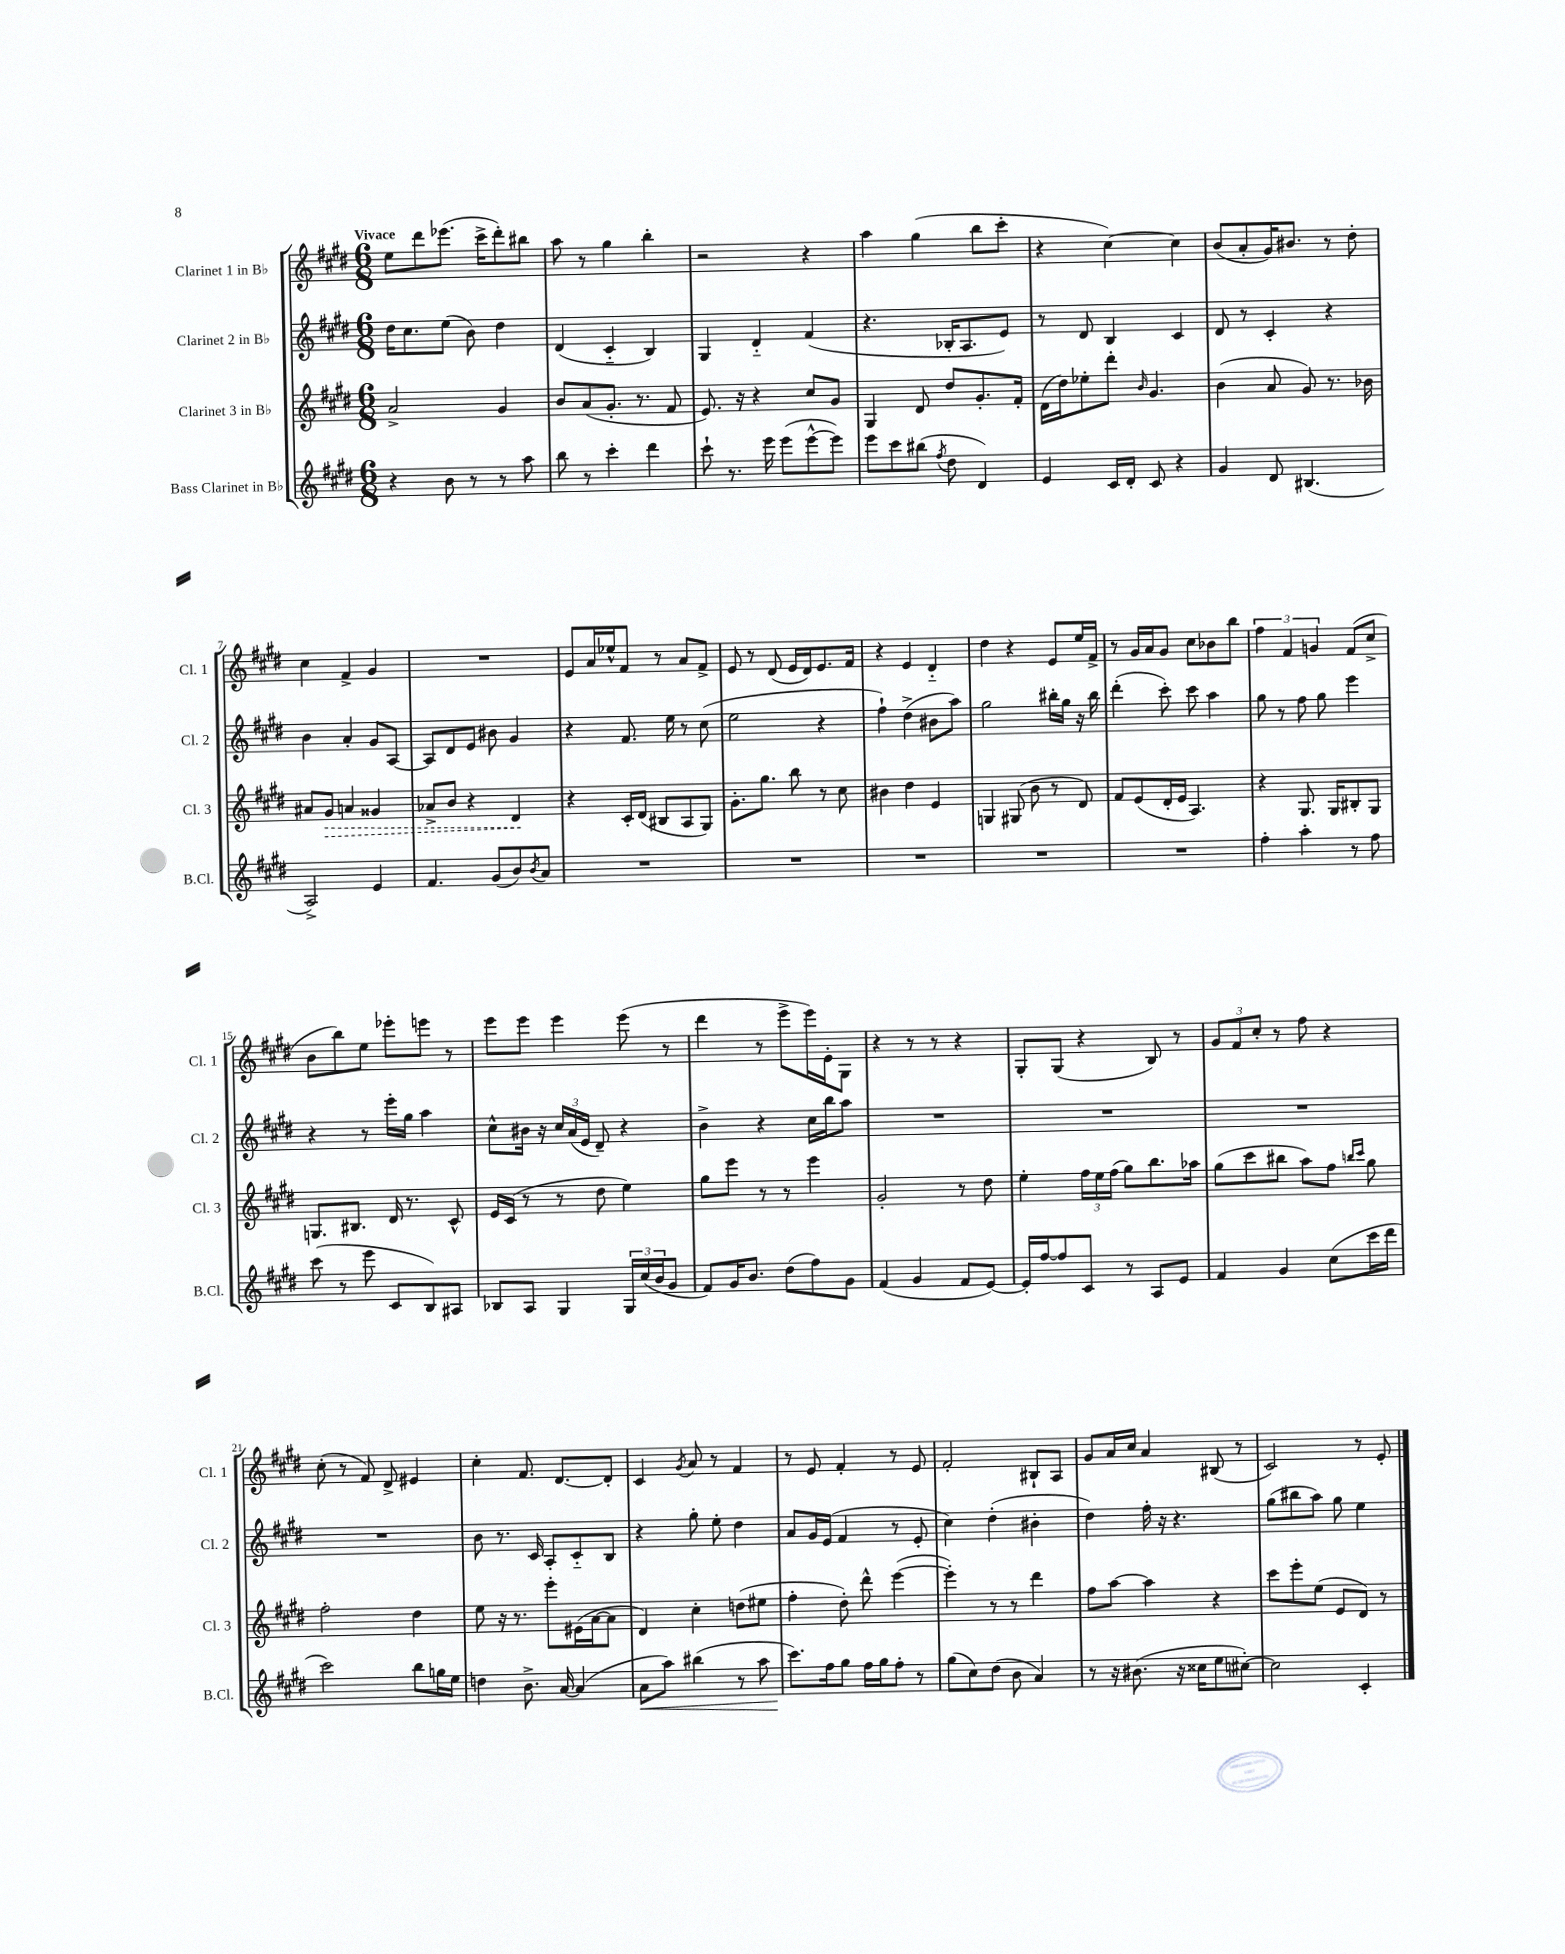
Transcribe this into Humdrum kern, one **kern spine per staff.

**kern	**dynam	**kern	**dynam	**kern	**kern
*part4	*part4	*part3	*part3	*part2	*part1
*staff4	*staff4	*staff3	*staff3	*staff2	*staff1
*I"Bass Clarinet in B♭	*	*I"Clarinet 3 in B♭	*	*I"Clarinet 2 in B♭	*I"Clarinet 1 in B♭
*I'B.Cl.	*	*I'Cl. 3	*	*I'Cl. 2	*I'Cl. 1
*clefG2	*	*clefG2	*	*clefG2	*clefG2
*k[f#c#g#d#]	*	*k[f#c#g#d#]	*	*k[f#c#g#d#]	*k[f#c#g#d#]
*M6/8	*	*M6/8	*	*M6/8	*M6/8
=1	=1	=1	=1	=1	=1
!	!	!	!	!	!LO:TX:a:B:t=Vivace
4r	.	2a^/	.	16dd#\KL	8ee\L
.	.	.	.	8.cc#\	.
.	.	.	.	.	8ddd#\
8b\	.	.	.	(8ee\J	(8.eee-X\J
8r	.	.	.	8b\)	.
.	.	.	.	.	16ccc#^\KL
8r	.	4g#/	.	4dd#\	8ddd#'\)
8aa\	.	.	.	.	8bb#X\J
=2	=2	=2	=2	=2	=2
8bb\	.	8b/L	.	(4d#/	8aa\
8r	.	(8a/	.	.	8r
4ccc#'\	.	8.g#'/J	.	4c#/	4gg#\
.	.	8.r	.	.	.
4ddd#\	.	.	.	4B/)	4bb'\
.	.	8f#/	.	.	.
=3	=3	=3	=3	=3	=3
8ccc#`\	.	8.e/)	.	4G#/	2r
8.r	.	.	.	.	.
.	.	16r	.	.	.
.	.	4r	.	4d#/	.
16eee\	.	.	.	.	.
(8eee\L	.	.	.	.	.
[8eee^^\	.	8cc#/L	.	(4f#/	4r
8eee\J])	.	8g#/J	.	.	.
=4	=4	=4	=4	=4	=4
8eee\L	.	4G#/	.	4.r	4aa\
8ccc#\	.	.	.	.	.
(8bb#X\J	.	8d#/	.	.	(4gg#\
8qff#/	.	.	.	.	.
8dd#\	.	8dd#/L	.	16B-X'/KL	.
.	.	.	.	8.A/	.
4d#/)	.	8.g#'/	.	.	8bb\L
.	.	.	.	8e/J)	8ccc#'\J
.	.	16f#'/Jk	.	.	.
=5	=5	=5	=5	=5	=5
4e/	.	(16d#\LL	.	8r	4r
.	.	16dd#\J)	.	.	.
.	.	8ee-X'\	.	8d#/	.
16c#/LL	.	8ddd#'\J	.	4B/	[4cc#\)
16d#'/JJ	.	.	.	.	.
.	.	16qqb/	.	.	.
8c#/	.	4.g#/	.	.	.
4r	.	.	.	4c#/	4cc#\]
=6	=6	=6	=6	=6	=6
4g#/	.	(4b\	.	8d#/	(8b/L
.	.	.	.	8r	8a'/
8d#/	.	8a/	.	4c#'/	16g#/K)
.	.	.	.	.	8.b#X/J
(4.B#X/	.	8g#/)	.	.	.
.	.	8.r	.	4r	8r
.	.	.	.	.	8dd#'\
.	.	16b-X\	.	.	.
!!LO:LB:g=z
=7	=7	=7	=7	=7	=7
2A^/)	.	8a#X/L	.	4b\	4cc#\
!	!	!	!LO:HP:b	!	!
.	.	8g#/J	>	.	.
.	.	4an/	.	4a'/	4f#^/
4e/	.	4g##X/	.	8g#/L	4g#/
.	.	.	.	[8A/J	.
=8	=8	=8	=8	=8	=8
4.f#/	.	8a-X^/L	.	8A/L]	2.r
.	.	8b/J	.	8d#/	.
.	.	4r	.	8e/J	.
(8g#/L	.	.	.	8b#X\	.
8b/)	.	4d#/	.	4g#/	.
8qb/	.	.	.	.	.
8a/J	.	.	.	.	.
.	.	.	]	.	.
=9	=9	=9	=9	=9	=9
2.r	.	4r	.	4r	8e/L
.	.	.	.	.	16a/L
.	.	.	.	.	16ee-X^^/J
.	.	16c#'/LL	.	8.f#/	8f#/J
.	.	(16d#/JJ	.	.	.
.	.	8B#X/L	.	.	8r
.	.	.	.	16ee\	.
.	.	8A/	.	8r	8a/L
.	.	8G#/J)	.	(8cc#\	8f#^/J
=10	=10	=10	=10	=10	=10
2.r	.	8.g#'\L	.	2ee\	8e/
.	.	.	.	.	8r
.	.	8.gg#\J	.	.	.
.	.	.	.	.	(8d#/
.	.	8bb\	.	.	16e/LL
.	.	.	.	.	16d#/J)
.	.	8r	.	4r	8.e/
.	.	8cc#\	.	.	.
.	.	.	.	.	16f#/Jk
=11	=11	=11	=11	=11	=11
2.r	.	4b#X\	.	4ff#`\)	4r
.	.	4dd#\	.	(4dd#^\	4e/
.	.	4e/	.	8b#X\L	4d#/
.	.	.	.	8aa\J)	.
=12	=12	=12	=12	=12	=12
2.r	.	4Gn/	.	2gg#\	4dd#\
.	.	(8G#X/	.	.	4r
.	.	8b\	.	.	.
.	.	8r	.	16bb#X'\LL	8e/L
.	.	.	.	16gg#\JJ	.
.	.	8d#/)	.	16r	16ee/L
.	.	.	.	16bb#\	16f#^/JJ
=13	=13	=13	=13	=13	=13
2.r	.	8f#/L	.	(4ddd#'\	8r
.	.	(8e/	.	.	16g#/LL
.	.	.	.	.	16a/J
.	.	16d#'/L	.	8ccc#'\)	8g#/J
.	.	16e/JJ	.	.	.
.	.	4.A/)	.	8ccc#\	8cc#\L
.	.	.	.	4aa\	8b-X\
.	.	.	.	.	8bb\J
=14	=14	=14	=14	=14	=14
4ff#'\	.	4r	.	8gg#\	6ff#\
.	.	.	.	8r	.
.	.	.	.	.	6f#/
4aa'\	.	8.G#/	.	8ff#\	.
.	.	.	.	.	6gn/
.	.	.	.	8gg#\	.
.	.	16G#/KL	.	.	.
8r	.	8B#X'/	.	4eee\	(8f#/L
8ff#\	.	8G#/J	.	.	8cc#^/J
!!LO:LB:g=z
=15	=15	=15	=15	=15	=15
(8ccc#\	.	8.Gn/L	.	4r	8b\L
8r	.	.	.	.	8bb\)
.	.	8.B#X/J	.	.	.
8eee\	.	.	.	8r	8ee\J
8c#/L	.	16d#/	.	16eee'\LL	8eee-X'\L
.	.	8.r	.	16gg#\JJ	.
8B/)	.	.	.	4aa\	8eeen\J
8A#X/J	.	8c#^^/	.	.	8r
=16	=16	=16	=16	=16	=16
8B-X/L	.	16e/LL	.	8cc#^^\L	8eee\L
.	.	(16c#/JJ	.	.	.
8A/J	.	8r	.	16b#X\Jk	8eee\J
.	.	.	.	16r	.
4G#/	.	8r	.	24cc#/LL	4eee\
.	.	.	.	(24a/	.
.	.	.	.	24e/JJ	.
.	.	8dd#\	.	8d#~/)	.
24G#/LL	.	4ee\)	.	4r	(8eee\
(24cc#/	.	.	.	.	.
24b/J	.	.	.	.	.
8g#/J	.	.	.	.	8r
=17	=17	=17	=17	=17	=17
8f#/L)	.	8gg#\L	.	4b^\	4ddd#\
16g#/K	.	8eee\J	.	.	.
8.b/J	.	.	.	.	.
.	.	8r	.	4r	8r
(8dd#\L	.	8r	.	.	8eee^\L
8ff#\)	.	4eee\	.	16cc#\LL	16eee\L)
.	.	.	.	16bb\J	16e'\J
8g#\J	.	.	.	8aa\J	8G#\J
=18	=18	=18	=18	=18	=18
(4f#/	.	2g#'/	.	2.r	4r
4g#/	.	.	.	.	8r
.	.	.	.	.	8r
8f#/L	.	8r	.	.	4r
[8e/J)	.	8dd#\	.	.	.
=19	=19	=19	=19	=19	=19
16e'/LL]	.	4ee'\	.	2.r	8G#'/L
[16ff#/J	.	.	.	.	.
8ff#/]	.	.	.	.	(8G#/J
8c#/J	.	24ff#\LL	.	.	4r
.	.	24ee\	.	.	.
.	.	(24ff#\JJ	.	.	.
8r	.	8gg#\L)	.	.	.
8A/L	.	8.bb\	.	.	8B/)
8e/J	.	.	.	.	8r
.	.	16aa-X\Jk	.	.	.
=20	=20	=20	=20	=20	=20
4f#/	.	(8gg#\L	.	2.r	12g#/L
.	.	.	.	.	12f#/
.	.	8ccc#\	.	.	.
.	.	.	.	.	12cc#'/J
4g#/	.	8bb#X\J	.	.	8r
.	.	8aa\L)	.	.	8ff#\
(8cc#\L	.	8ff#\J	.	.	4r
.	.	16qqbbn/LL	.	.	.
.	.	16qqccc#/JJ	.	.	.
16ccc#\L	.	8gg#\	.	.	.
16ddd#\JJ	.	.	.	.	.
!!LO:LB:g=z
=21	=21	=21	=21	=21	=21
2ccc#\)	.	2ff#'\	.	2.r	(8cc#'\
.	.	.	.	.	8r
.	.	.	.	.	8f#/)
.	.	.	.	.	8d#^/
8bb\L	.	4dd#\	.	.	4e#X/
16ggn\L	.	.	.	.	.
16ee\JJ	.	.	.	.	.
=22	=22	=22	=22	=22	=22
4ddn\	.	8ee\	.	8b\	4cc#'\
.	.	16r	.	8.r	.
.	.	8.r	.	.	.
8.b^\	.	.	.	.	8.f#/
.	.	.	.	16c#/	.
.	.	8eee'\L	.	8A'/L	.
[16a/	.	.	.	.	[8.d#/L
(4a/]	.	(16e#X\L	.	8c#/	.
.	.	[16a\J	.	.	.
.	.	8a\J]	.	8B/J	8d#'/J]
=23	=23	=23	=23	=23	=23
!	!LO:HP:b	!	!	!	!
8a\L	<	4d#/)	.	4r	4c#/
8aa\J)	.	.	.	.	.
.	.	.	.	.	8qg#/
(4bb#X\	.	4cc#'\	.	8gg#'\	8a/
.	.	.	.	8ee'\	8r
8r	.	(8ddn\L	.	4dd#\	4f#/
8aa\	.	8ee#X\J	.	.	.
=24	=24	=24	=24	=24	=24
8.ccc#\L)	.	4ff#'\	.	8a/L	8r
.	.	.	.	16g#/L	8e/
16ff#\k	[	.	.	(16e/JJ	.
8gg#\J	.	8dd#'\)	.	4f#/	4f#'/
16ff#\LL	.	8ddd#^^\	.	.	.
16gg#\J	.	.	.	.	.
8ff#'\J	.	([4eee\	.	8r	8r
8r	.	.	.	8e'/	8e/
=25	=25	=25	=25	=25	=25
(8gg#\L	.	4eee'\])	.	4cc#\)	2f#'/
8cc#\)	.	.	.	.	.
(8dd#\J	.	8r	.	(4dd#'\	.
8b\	.	8r	.	.	.
4a/)	.	4ddd#\	.	4b#X'\	8B#X`/L
.	.	.	.	.	8A/J
=26	=26	=26	=26	=26	=26
8r	.	8ff#\L	.	4dd#\)	8g#/L
16r	.	[8aa\J	.	.	16a/L
(8.b#X\	.	.	.	.	16cc#/JJ
.	.	4aa\]	.	16ff#'\	4a/
.	.	.	.	16r	.
16r	.	.	.	4.r	.
16cc##X\KL	.	.	.	.	.
8ee\	.	4r	.	.	(8B#X/
[8cc#X'\J)	.	.	.	.	8r
=27	=27	=27	=27	=27	=27
2cc#\]	.	8ccc#\L	.	(8gg#\L	2c#/)
.	.	8eee'\	.	8bb#X\	.
.	.	(8ee\J	.	8aa\J)	.
.	.	8e/L	.	8gg#\	.
4c#'/	.	8d#/J)	.	4ee\	8r
.	.	8r	.	.	8e'/
==	==	==	==	==	==
*-	*-	*-	*-	*-	*-
